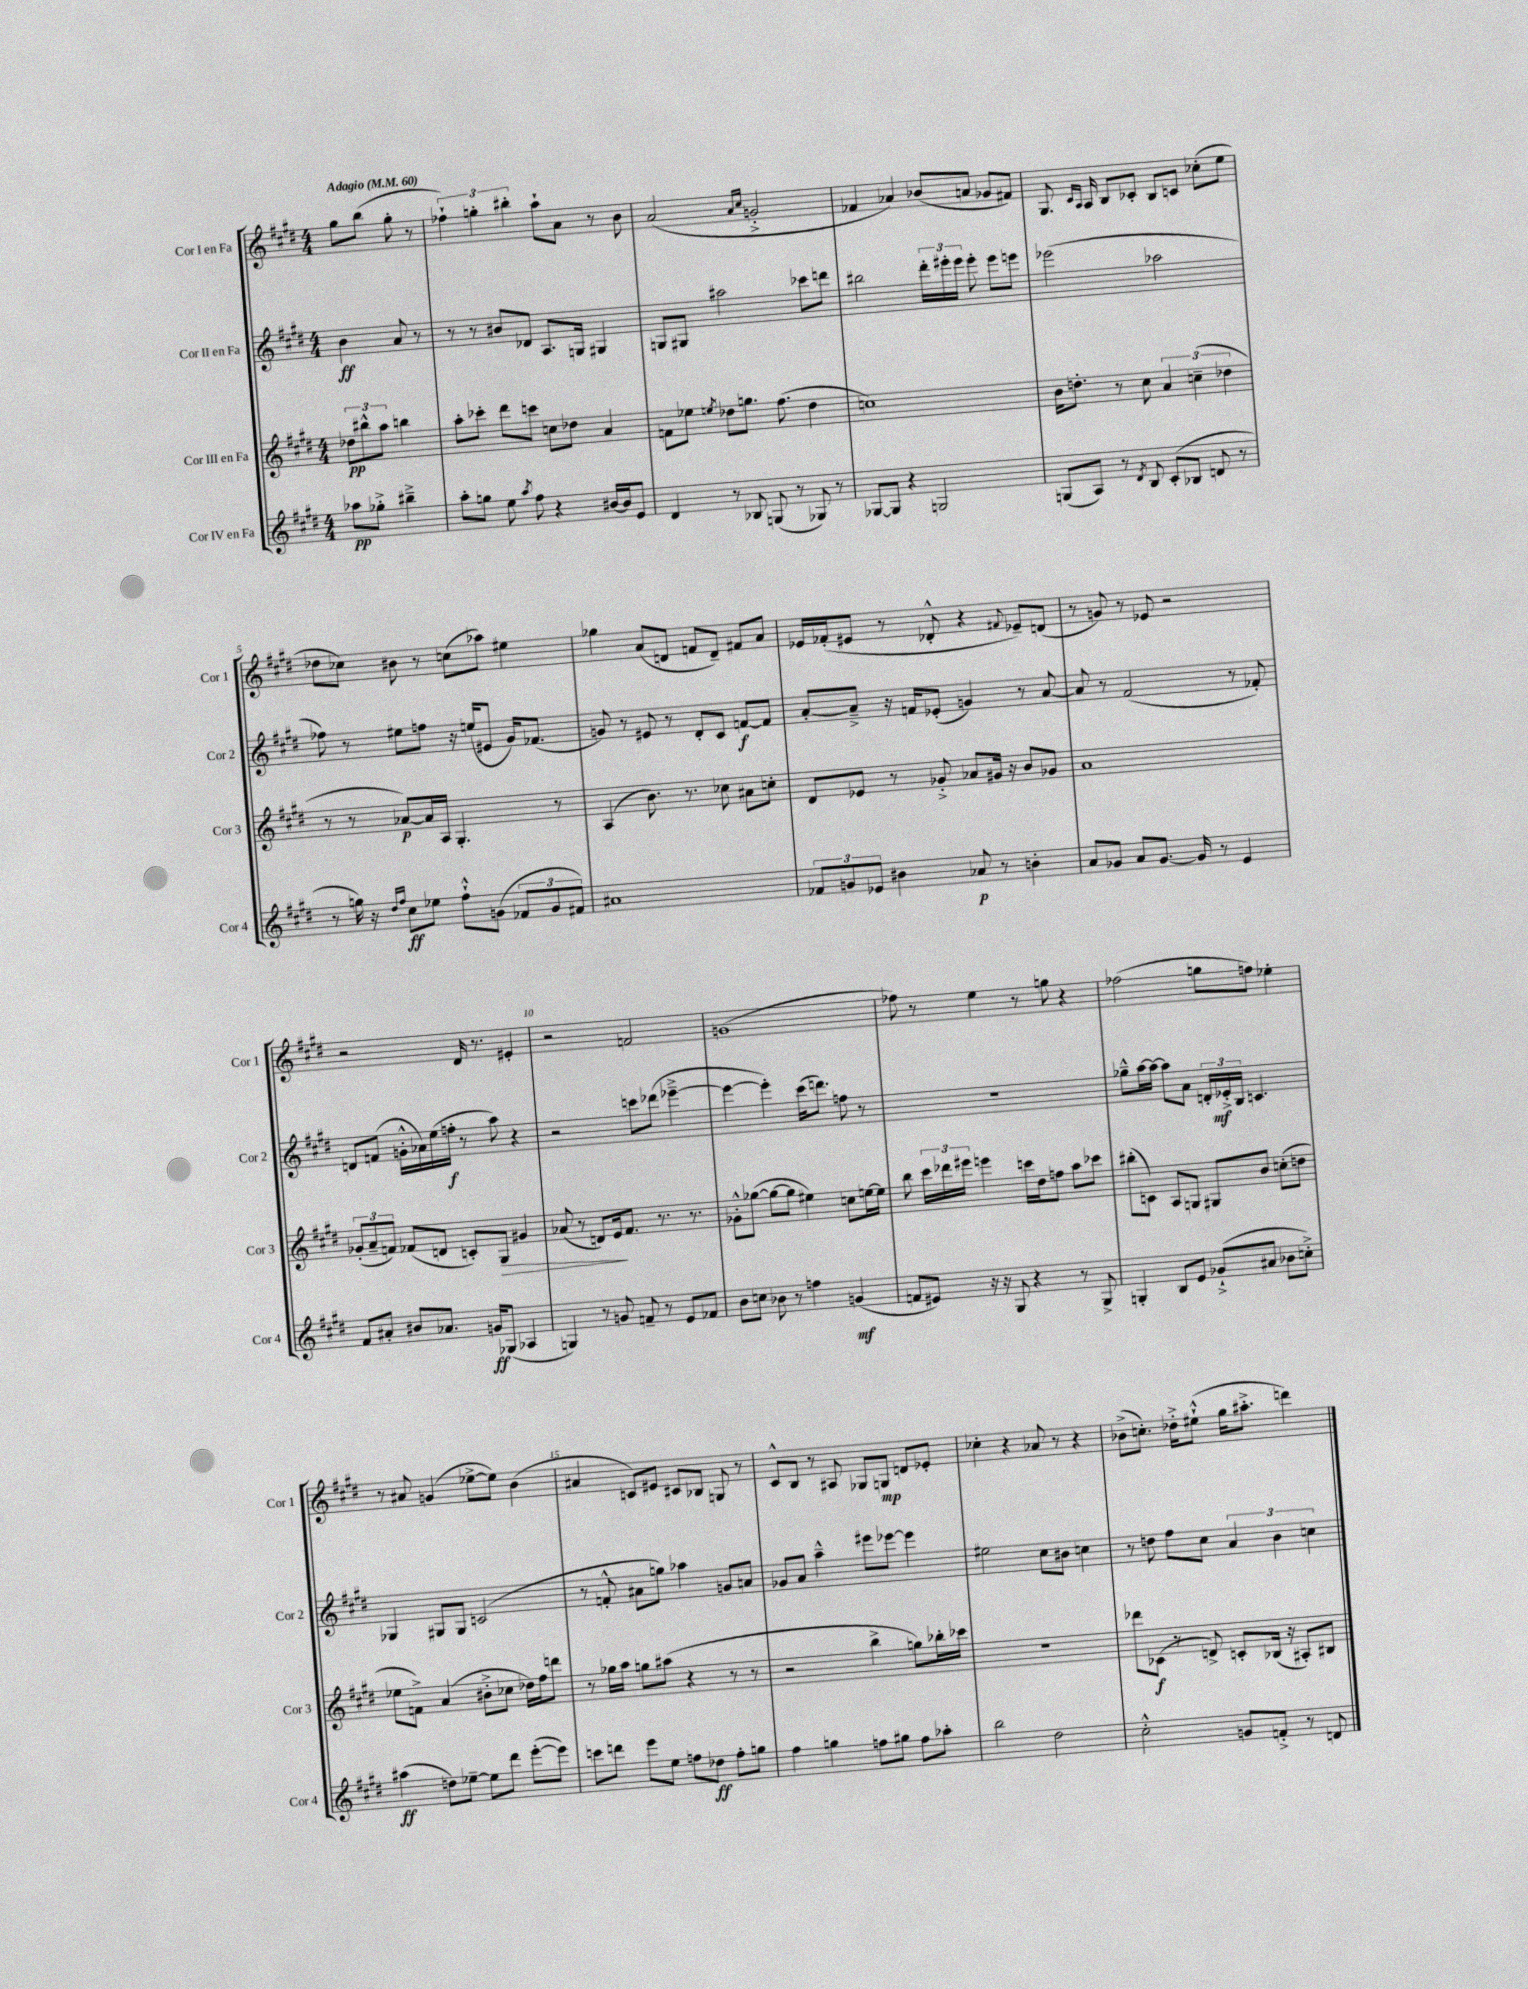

**kern	**kern	**kern	**kern
*staff4	*staff3	*staff2	*staff1
*clefG2	*clefG2	*clefG2	*clefG2
*k[f#c#g#d#]	*k[f#c#g#d#]	*k[f#c#g#d#]	*k[f#c#g#d#]
*M4/4	*M4/4	*M4/4	*M4/4
*MM60	*MM60	*MM60	*MM60
8aa-\L	12dd-\L	4b\	8gg#\L
.	12bb#^^\	.	.
8gg-'^\J	.	.	(8bb\J
.	12aa\J	.	.
4bb#~^\	4bb\	8a/	8gg#'\
.	.	8r	8r
=	=	=	=
8aa'\L	8aa'\L	8r	6ff-`\)
8gg\J	8ccc-'\J	8r	.
.	.	.	6gg'\
8ee\	8ddd#\L	8b#/L	.
.	.	.	6bb#'\
8qaa/	.	.	.
8ff#\	8ccc\J	8d-/J	.
4r	8cc\L	8.A/L	8aa`\L
.	8dd-\J	.	8a\J
.	.	16G/Jk	.
[16b#/LL	4a/	4G#/	8r
16b#/]J	.	.	.
8e/J	.	.	8b\
=	=	=	=
4d#/	8f\L	8G/L	(2a/
.	8ee-\J	8G#/J	.
.	8qee/	.	.
8r	8dd-\L	2aa#\	.
8B-/	8.gg\J	.	.
.	.	.	16qqa/LL
.	.	.	16qqcc#/JJ
(8G/	.	.	2g'^/
.	(8.ff#\	.	.
8r	.	.	.
8G-/)	4dd-\	8ccc-\L	.
8r	.	8ddd\J	.
=	=	=	=
[8G-/L	1cc)	2bb#\	4f-/
8G-/]J	.	.	.
4r	.	.	4a-/)
2G/	.	24ddd#'\LL	(8b-/L
.	.	24eee#'\	.
.	.	24eee#\JJ	.
.	.	8eee#'\	8a/J
.	.	8eee#\L	8g-/L
.	.	8eee\J	8f#/J)
=	=	=	=
(8G/L	16b\LK	(2eee-\	8.G#/
.	8.dd'\J	.	.
8A/J)	.	.	.
.	.	.	16qqc#/LL
.	.	.	16qqA/JJ
.	.	.	16A/
8r	8r	.	8B/L
8qd#/	.	.	.
8B/	8cc#\	.	8c-'/J
(8c#'/L	6a/	2aa-\	8B/L
8B-/J	.	.	8c/J
.	(6cc~\	.	.
8d/	.	.	(8cc-'\L
.	6dd-\	.	.
8r	.	.	8ee\J
=	=	=	=
8r	8r	8ff-\)	8dd-\L
16gg\)	8r	8r	8cc-\J)
16r	.	.	.
16qqdd#/LL	.	.	.
16qqff#/JJ	.	.	.
8cc#\L	[8a-/L)	8ee#\L	8b#\
8ee-\J	16a-/]L	8ff\J	8r
.	16A/JJ	.	.
8ff#`^^\L	4.G#'/	16r	(8cc\L
.	.	(16ee/LK	.
(8g\J	.	8e#/J	8aa-\J)
12f-/L	.	16g#/LK)	4ee#\
.	.	(8.f-/J	.
12g/	.	.	.
.	8r	.	.
12f#/J)	.	.	.
=	=	=	=
1a#	(4A/	8g/)	4gg-\
.	.	8r	.
.	8.b\)	8e#/	(8a/L
.	.	8r	8d/J
.	8.r	.	.
.	.	8d#'/L	8f/L
.	8cc-\	8c#/J	8d~/J)
.	8a#\L	[8f/L	8f#/L
.	8cc'\J	8f/]J	8a/J
=	=	=	=
12f-/L	8d#/L	[8a'/L	16e-/LL
.	.	.	(16f-'/J
12g/	.	.	.
.	8e-/J	8a~^/]J	8e#/J
12e-/J	.	.	.
4b#\	8r	16r	8r
.	.	16f/LK	.
.	8g-'^/	(8e-'/J	8d-'^^/
8a-/	8a-/L	4g/)	4r
8r	16g#/Jk	.	.
.	16r	.	.
.	.	.	8qqf#/
4b'\	8b/L	8r	8e-~/L)
.	8g-/J	[8a/	(8d/J
=	=	=	=
8a/L	1a	8a/]	8r
8g-/J	.	8r	8g/)
8a/L	.	(2f#/	8r
[8.g-/J	.	.	8e-/
.	.	.	2r
16g-/]	.	.	.
8r	.	.	.
4e/	.	8r	.
.	.	8f-'/)	.
=	=	=	=
8f#/L	(12g-'/L	8d/L	2r
.	12a~/	.	.
8a#'/J	.	(8f/J	.
.	12f/J)	.	.
8b#/L	(8f-/L	16g'^^\LL	.
.	.	16a-\)	.
8.a-/J	8d/J	(16ee\	.
.	.	16ff'\JJ	.
.	8c'/L)	8r	16d#/
16g/LK	.	.	8.r
(8G-/J	8G#/J	8aa\)	.
4A-/	4g#/	4r	4e#'/
=	=	=	=
4G/)	(8a-/	2r	2r
.	8r	.	.
8r	8d/L)	.	.
8g/	16e/k	.	.
.	8.f#/J	.	.
8f~/	.	8ccc\L	2f/
8r	8.r	(8ddd-\J	.
8e/L	.	[4eee-~^\	.
.	8.r	.	.
8f-/J	.	.	.
=	=	=	=
8b\L	8g-'^^\L	4eee-\_	(1g
8cc\J	([8gg-\J	.	.
8b-\	8gg-\_L	4eee-'\])	.
8r	8gg-\]J	.	.
4ff\	4ee#\)	(16ccc#\LK	.
.	.	8.ddd\J)	.
(4g/	8cc\L	8ff\	.
.	[16ee\L	8r	.
.	16ee\]JJ	.	.
=	=	=	=
8f/L	8bb\	1r	8ff-\)
8e#/J)	24ccc#\LL	.	8r
.	24ddd-\	.	.
.	24eee#\JJ	.	.
16r	4eee\	.	4ee\
16r	.	.	.
8G#/	.	.	.
4r	16ccc\LL	.	8r
.	16dd#\J	.	.
.	8ff\J	.	8gg\
8r	8aa\L	.	4r
8G#^/	8ccc-\J	.	.
=	=	=	=
4G'/	(8bb#'\L	8gg-~^^\L	(2ff-\
.	8c\J)	[16aa\L	.
.	.	16aa\_JJ	.
8B/L	8A/L	8aa\]L	.
8e/J	8G/J	8a\J	.
(8g-`^/L	8G#/L	24d'/LL	8gg\L
.	.	24e-'^/	.
.	.	24B/JJ	.
8a#/J	8b/J	4.c/	8ff\J)
8b-\L	(8cc'\L	.	4ee-'\
8cc'^\J)	8dd\J	.	.
=	=	=	=
(4aa#\	8ee-\L	4G-/	8r
.	8f^\J)	.	8a#/
8dd\L)	(4a/	8G#/L	(4g/
[8ee-~\J	.	8G#/J	.
8ee-\]L	8b#'^\L	(2c/	[8ee-^\L
8ddd#\J	8cc-\J	.	8ee-\]J)
([8eee'\L	16dd-\LL)	.	(4b\
.	16ff#\J	.	.
8eee\]J)	8ddd\J	.	.
=	=	=	=
8ccc\L	8r	8r	4a#/
8ddd\J	16gg-\LL	8f'^^/	.
.	16aa\JJ	.	.
8eee\L	8gg\L	8a#\L	8c/L)
8ee\J	(8aa#\J	8gg\J)	8e#/J
8ff\L	4r	4aa-\	8c#/L
8dd-\J	.	.	8B-/J
8ff'\L	8r	8g/L	8G/
8gg\J	8r	8a/J	8r
=	=	=	=
4ff#\	2r	8g-/L	8c#^^/L
.	.	8a/J	8B/J
4gg\	.	4aa~^^\	8r
.	.	.	8A#/
8ff\L	4bb^\	8eee#\L	8G-/L
8gg#\J	.	[8eee-\J	8G/J
8ff\L	8gg\L)	4eee-\]	8d/L
8aa-'\J	16bb-'\L	.	8e-'/J
.	16ccc-\JJ	.	.
=	=	=	=
2bb\	1r	2ee#\	4cc-'\
.	.	.	4r
2dd#\	.	8cc#\L	8a-/
.	.	8b#\J	8r
.	.	4cc\	4r
=	=	=	=
2cc#'^^\	8ddd-\L	8r	(8b-^\L
.	(8c-\J	8dd\	8.cc'\J)
.	8r	8ff#\L	.
.	.	.	16dd-'^\LK
.	8d^/)	8cc#\J	(8ee#`^^\J
8g/L	8c'/L	6a/	16gg#\LK
.	.	.	8.aa#'^\J
8f'^/J	(16B-/Jk	.	.
.	.	6b\	.
.	16r	.	.
8r	8A#'/L)	.	4ddd\)
.	.	6cc\	.
8d/	8B#/J	.	.
==	==	==	==
*-	*-	*-	*-
